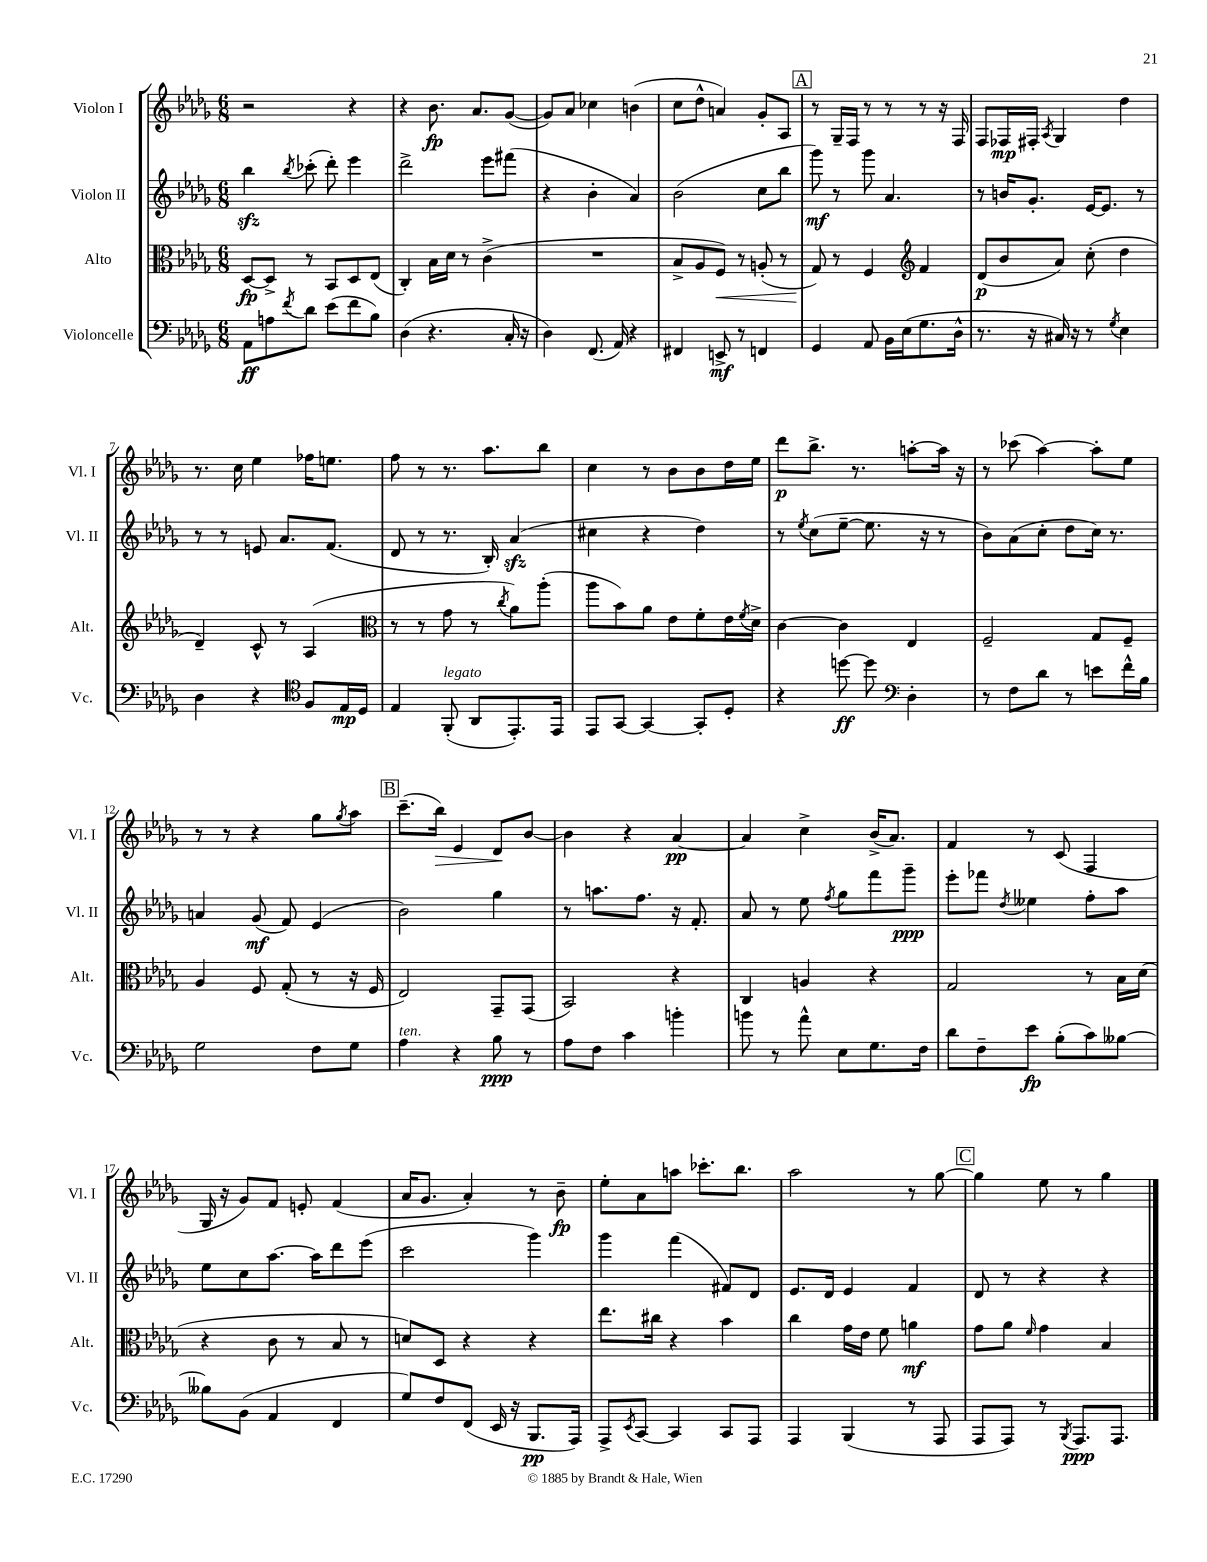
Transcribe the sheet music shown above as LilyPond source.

<<
\new StaffGroup <<
\new Staff = "s0" \with { instrumentName = "Violon I" shortInstrumentName = "Vl. I" } {
    \clef treble \key des \major \numericTimeSignature \time 6/8
    r2 r4 |
    r4 bes'8.\fp aes'8. ges'8~( |
    ges'8) aes'8 ces''4 b'4( |
    c''8 des''8-^ a'4) ges'8-. aes8 |
    \mark \markup { \box "A" } r8 ges16-- f16 r8 r8 r8 r16 f16 |
    f8 fes16\mp fis16-. \acciaccatura { aes8 } ges4 des''4 |
    r8. c''16 ees''4 fes''16 e''8. |
    f''8 r8 r8. aes''8. bes''8 |
    c''4 r8 bes'8 bes'8 des''16 ees''16 |
    des'''8\p bes''8.-> r8. a''8~-. a''16 r16 |
    r8 ces'''8( aes''4~) aes''8-. ees''8 |
    r8 r8 r4 ges''8 \acciaccatura { ges''8 } aes''8 |
    \mark \markup { \box "B" } c'''8.--( bes''16\>) ees'4 des'8\! bes'8~ |
    bes'4 r4 aes'4~\pp |
    aes'4 c''4-> bes'16->( aes'8.) |
    f'4 r8 c'8( f4 |
    ges16 r16 ges'8) f'8 e'8-. f'4( |
    aes'16 ges'8. aes'4-.) r8 bes'8--\fp |
    ees''8-. aes'8 a''8 ces'''8.-. bes''8. |
    aes''2 r8 ges''8~ |
    \mark \markup { \box "C" } ges''4 ees''8 r8 ges''4 \bar "|." |
}
\new Staff = "s1" \with { instrumentName = "Violon II" shortInstrumentName = "Vl. II" } {
    \clef treble \key des \major \numericTimeSignature \time 6/8
    bes''4\sfz \acciaccatura { bes''8 } ces'''8-.( des'''8-.) ees'''4 |
    des'''2-> ees'''8 fis'''8( |
    r4 bes'4-. aes'4) |
    bes'2( c''8 bes''8 |
    \mark \markup { \box "A" } ges'''8\mf) r8 ges'''8 aes'4. |
    r8 b'16 ges'8.-. ees'16~ ees'8. r8 |
    r8 r8 e'8 aes'8. f'8.( |
    des'8 r8 r8. bes16-.) aes'4\sfz( |
    cis''4 r4 des''4) |
    r8 \acciaccatura { ees''8 } c''8( ees''8~-- ees''8. r16 r8 |
    bes'8) aes'8( c''8-. des''8 c''16) r8. |
    a'4 ges'8\mf( f'8) ees'4( |
    \mark \markup { \box "B" } bes'2) ges''4 |
    r8 a''8. f''8. r16 f'8.-. |
    aes'8 r8 ees''8 \acciaccatura { f''8 } ges''8 f'''8 ges'''8--\ppp |
    ees'''8-. fes'''8 \acciaccatura { des''8 } eeses''4 f''8-. aes''8 |
    ees''8 c''8 aes''8.~ aes''16 des'''8 ees'''8( |
    c'''2 ges'''4) |
    ges'''4 f'''4( fis'8) des'8 |
    ees'8. des'16 ees'4 f'4 |
    \mark \markup { \box "C" } des'8 r8 r4 r4 \bar "|." |
}
\new Staff = "s2" \with { instrumentName = "Alto" shortInstrumentName = "Alt." } {
    \clef alto \key des \major \numericTimeSignature \time 6/8
    des8~\fp des8-> r8 bes,8 des8 ees8( |
    c4-.) bes16 des'16 r8 c'4->( |
    R2. |
    bes8-> aes8 f8\<) r8 a8-.( r8 |
    \mark \markup { \box "A" } ges8\!) r8 f4 \clef treble f'4 |
    des'8\p( bes'8 aes'8) c''8-.( des''4 |
    des'4--) c'8-^ r8 aes4( |
    \clef alto r8 r8 ges'8 r8 \acciaccatura { c''8 } aes'8) aes''8-.( |
    aes''8 bes'8) aes'8 ees'8 f'8-. ees'16 \acciaccatura { f'8 } des'16-> |
    c'4~ c'4 ees4 |
    f2-- ges8 f8-- |
    aes4 f8 ges8-.( r8 r16 f16 |
    \mark \markup { \box "B" } ees2) ges,8-- ges,8( |
    bes,2) r4 |
    c4 a4 r4 |
    ges2 r8 bes16 des'16( |
    r4 c'8 r8 bes8 r8 |
    d'8) des8 r4 r4 |
    ees''8. cis''16 r4 bes'4 |
    c''4 ges'16 ees'16 f'8 a'4\mf |
    \mark \markup { \box "C" } ges'8 aes'8 \grace { f'16 } ges'4 bes4 \bar "|." |
}
\new Staff = "s3" \with { instrumentName = "Violoncelle" shortInstrumentName = "Vc." } {
    \clef bass \key des \major \numericTimeSignature \time 6/8
    aes,8\ff a8 \acciaccatura { f'8 } des'8 ees'8( f'8 bes8) |
    des4( r4. c16-. r16 |
    des4) f,8.( aes,16) r4 |
    fis,4 e,8->\mf r8 f,4 |
    \mark \markup { \box "A" } ges,4 aes,8 bes,16 ees16( ges8. des16-^ |
    r8. r16 cis16) r16 r8 \acciaccatura { ges8 } ees4 |
    des4 r4 \clef tenor f8 ees16\mp des16 |
    ees4 f,8-.^\markup { \italic "legato" }( aes,8 ees,8.-.) ees,16 |
    ees,8 ges,8~ ges,4~ ges,8-. des8-. |
    r4 d''8~\ff d''8 \clef bass des4-. |
    r8 f8 des'8 r8 e'8 f'16-^ bes16 |
    ges2 f8 ges8 |
    \mark \markup { \box "B" } aes4^\markup { \italic "ten." } r4 bes8\ppp r8 |
    aes8 f8 c'4 b'4-. |
    b'8 r8 aes'8-^ ees8 ges8. f16 |
    des'8 f8-- ees'8\fp bes8-.( c'8) beses8~ |
    beses8 bes,8( aes,4 f,4 |
    ges8) f8 f,8( ees,16 r16 bes,,8.\pp aes,,16) |
    aes,,8-> \acciaccatura { ees,8 } c,8~ c,4 c,8 aes,,8 |
    aes,,4 bes,,4( r8 aes,,8 |
    \mark \markup { \box "C" } aes,,8 aes,,8) r8 \acciaccatura { bes,,8 } aes,,8.\ppp aes,,8. \bar "|." |
}
>>
>>
